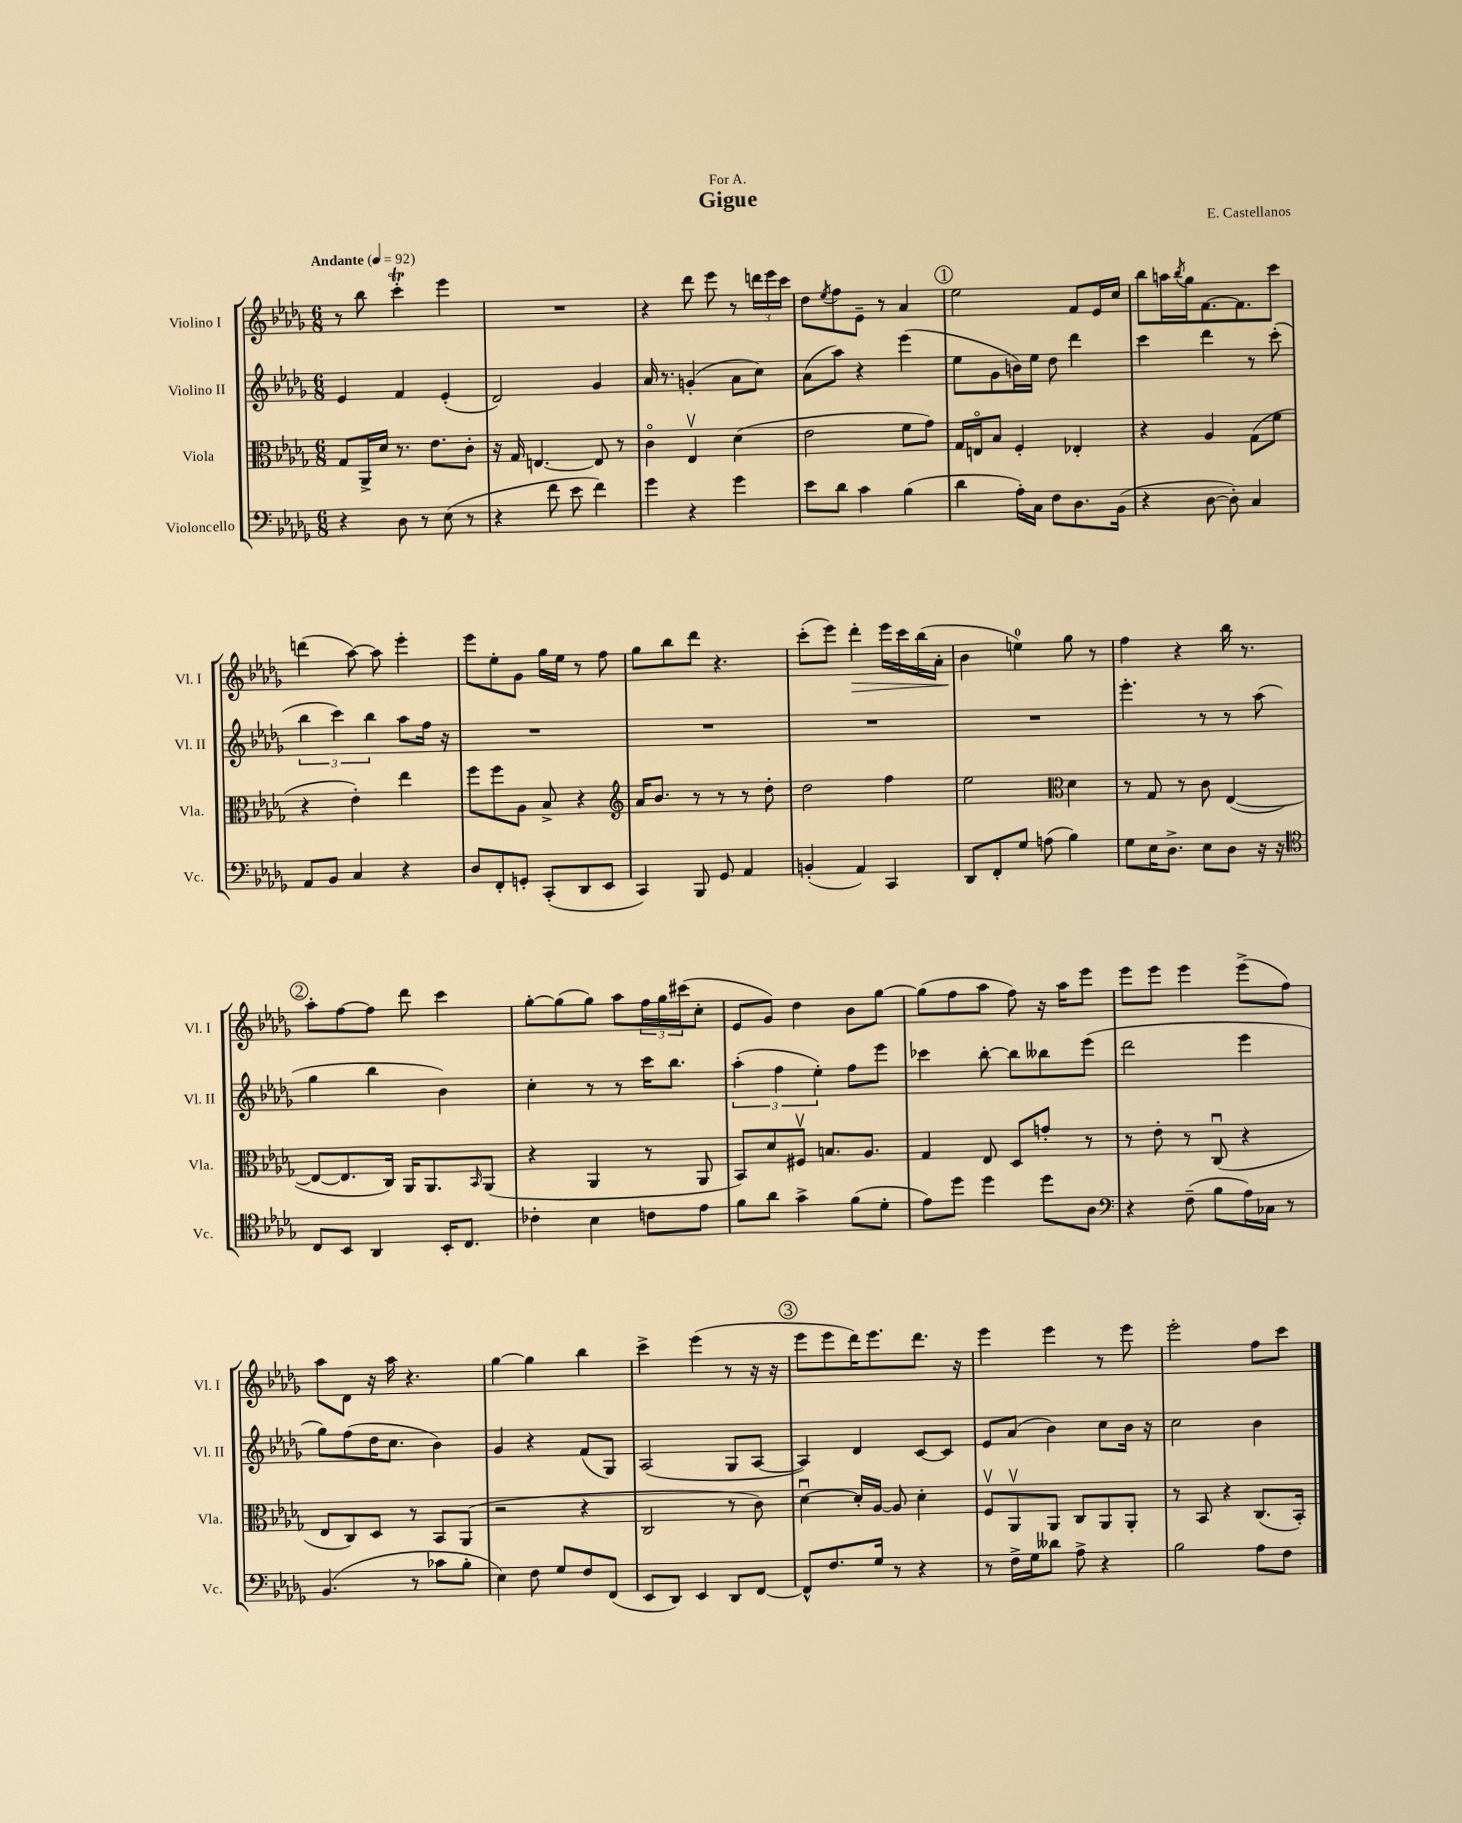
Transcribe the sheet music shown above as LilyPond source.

\header { title = "Gigue" composer = "E. Castellanos" dedication = "For A." }
<<
\new StaffGroup <<
\new Staff = "s0" \with { instrumentName = "Violino I" shortInstrumentName = "Vl. I" } {
    \clef treble \key des \major \numericTimeSignature \time 6/8 \tempo "Andante" 4 = 92
    r8 bes''8 c'''4-.\trill ees'''4 |
    R2. |
    r4 des'''8 ees'''8 r8 \tuplet 3/2 { d'''16 ees'''16 c'''16 } |
    des''8 \acciaccatura { ees''8 } f''8 ees'8-- r8 aes'4 |
    \mark \markup { \circle "1" } ees''2 f'8 ees'16 c''16 |
    bes''8 a''16 \acciaccatura { bes''8 } ges''16 f'8.~ f'8. c'''8 |
    d'''4( aes''8~) aes''8 ees'''4-. |
    ees'''8 ees''8-. ges'8 ges''16 ees''16 r8 f''8 |
    ges''8 bes''8 des'''8 r4. |
    c'''8-.( ees'''8) des'''4-.\> ees'''16 c'''16 bes''16( aes'16-. |
    bes'4\! e''4-0) ges''8 r8 |
    f''4 r4 bes''16 r8. |
    \mark \markup { \circle "2" } aes''8-. f''8~ f''8 des'''8 c'''4 |
    ges''8~-. ges''8( ges''8) aes''8 \tuplet 3/2 { f''16 ges''16 cis'''16( } c''8-. |
    ees'8 ges'8) des''4 bes'8 ges''8~ |
    ges''8( f''8 aes''8 f''8) r16 aes''16 ees'''8 |
    ees'''8 ees'''8 ees'''4 ees'''8->( f''8) |
    aes''8 des'8 r16 aes''16 r4. |
    ges''4~ ges''4 bes''4 |
    c'''4-> ees'''4( r8 r16 r16 |
    \mark \markup { \circle "3" } ees'''8 ees'''8 des'''16) ees'''8. des'''8. r16 |
    ees'''4 ees'''4 r8 ees'''8 |
    ees'''2-. f''8 c'''8 \bar "|." |
}
\new Staff = "s1" \with { instrumentName = "Violino II" shortInstrumentName = "Vl. II" } {
    \clef treble \key des \major \numericTimeSignature \time 6/8
    ees'4 f'4 ees'4-.( |
    des'2) ges'4 |
    aes'16 r8. g'4-.( aes'8 c''8) |
    aes'8( aes''8) r4 ees'''4( |
    \mark \markup { \circle "1" } ees''8 ges'8 b'16) ees''16 des''8 des'''4 |
    c'''4 des'''4 r8 c'''8-.( |
    \tuplet 3/2 { bes''4 c'''4) bes''4 } aes''8 f''16 r16 |
    R2. |
    R2. |
    R2. |
    R2. |
    ees'''4.-. r8 r8 aes''8( |
    \mark \markup { \circle "2" } ges''4 bes''4 bes'4) |
    c''4-. r8 r8 c'''16 bes''8. |
    \tuplet 3/2 { aes''4-.( f''4 ees''4-.) } f''8 ees'''8 |
    ces'''4 bes''8~-. bes''8 beses''8 ees'''8( |
    des'''2 ees'''4 |
    ges''8) f''8( des''16 c''8. bes'4) |
    ges'4 r4 f'8( ges8) |
    aes2( ges8 aes8~ |
    \mark \markup { \circle "3" } aes4) des'4 c'8~ c'8 |
    ees'8 aes'8( bes'4) c''8 bes'16 r16 |
    c''2 bes'4 \bar "|." |
}
\new Staff = "s2" \with { instrumentName = "Viola" shortInstrumentName = "Vla." } {
    \clef alto \key des \major \numericTimeSignature \time 6/8
    ges8 aes,16-> des'16 r8. ees'8. c'8-. |
    r16 ges16 e4.~ e8 r8 |
    c'4\flageolet ees4\upbow des'4( |
    ees'2 f'8 ges'8) |
    \mark \markup { \circle "1" } ges16 e16\flageolet bes8 f4-. ees4-. |
    r4 aes4 ges8( f'8 |
    r4 ees'4-.) ees''4 |
    f''8 f''8 aes8 bes8-> r4 |
    \clef treble aes'16 bes'8. r8 r8 r8 des''8-. |
    des''2 f''4 |
    ees''2 \clef alto des'4 |
    r8 ges8 r8 c'8 ees4~( |
    \mark \markup { \circle "2" } ees8~ ees8. c16) aes,16 aes,8. \grace { bes,16 } aes,8( |
    r4 aes,4 r8 aes,8 |
    bes,8) des'8 fis8\upbow b8. aes8. |
    ges4 ees8 des8 g'8-. r8 |
    r8 ees'8-. r8 c8\downbow( r4 |
    ees8 c8) des8 r8 bes,8 aes,8( |
    r2 r4 |
    c2 r8 c'8) |
    \mark \markup { \circle "3" } des'4~\downbow des'16-. aes16~ aes8 des'4-. |
    f8\upbow aes,8\upbow aes,8 c8 aes,8 aes,8-. |
    r8 bes,8 r4 c8.( bes,16-.) \bar "|." |
}
\new Staff = "s3" \with { instrumentName = "Violoncello" shortInstrumentName = "Vc." } {
    \clef bass \key des \major \numericTimeSignature \time 6/8
    r4 des8 r8 ees8( r8 |
    r4 f'8 ees'8 f'4) |
    ges'4 r4 ges'4 |
    ees'8 des'8 c'4 bes4( |
    \mark \markup { \circle "1" } des'4 aes16-.) c16 f8 des8. bes,16( |
    r4 des8~ des8-.) c4 |
    aes,8 bes,8 c4 r4 |
    des8 f,8-. g,8-. c,8-.( des,8 ees,8 |
    c,4) bes,,8 ges,8 aes,4 |
    b,4-.( aes,4) c,4 |
    des,8 f,8-. ges8 a8( bes4) |
    ges8 ees16 des8.-> ees8 des8 r16 r16 |
    \mark \markup { \circle "2" } \clef tenor c8 bes,8 aes,4 bes,16-. c8. |
    ces'4-. bes4 c'8 ees'8 |
    f'8 aes'8 ges'4-> f'8( des'8-. |
    ees'8) des''8 des''4 des''8 aes8 |
    \clef bass r4 f8--( bes8 aes16) ces16 r8 |
    bes,4.( r8 ces'8 bes8-. |
    ees4) f8 ges8 f8 f,8( |
    ees,8 des,8) ees,4 des,8 f,8~ |
    \mark \markup { \circle "3" } f,8-^ f8. ges16 r8 r4 |
    r8 f16-> ges16 deses'8 aes8-> r4 |
    bes2 aes8 f8 \bar "|." |
}
>>
>>
\layout { \context { \Score \remove "Bar_number_engraver" } }
